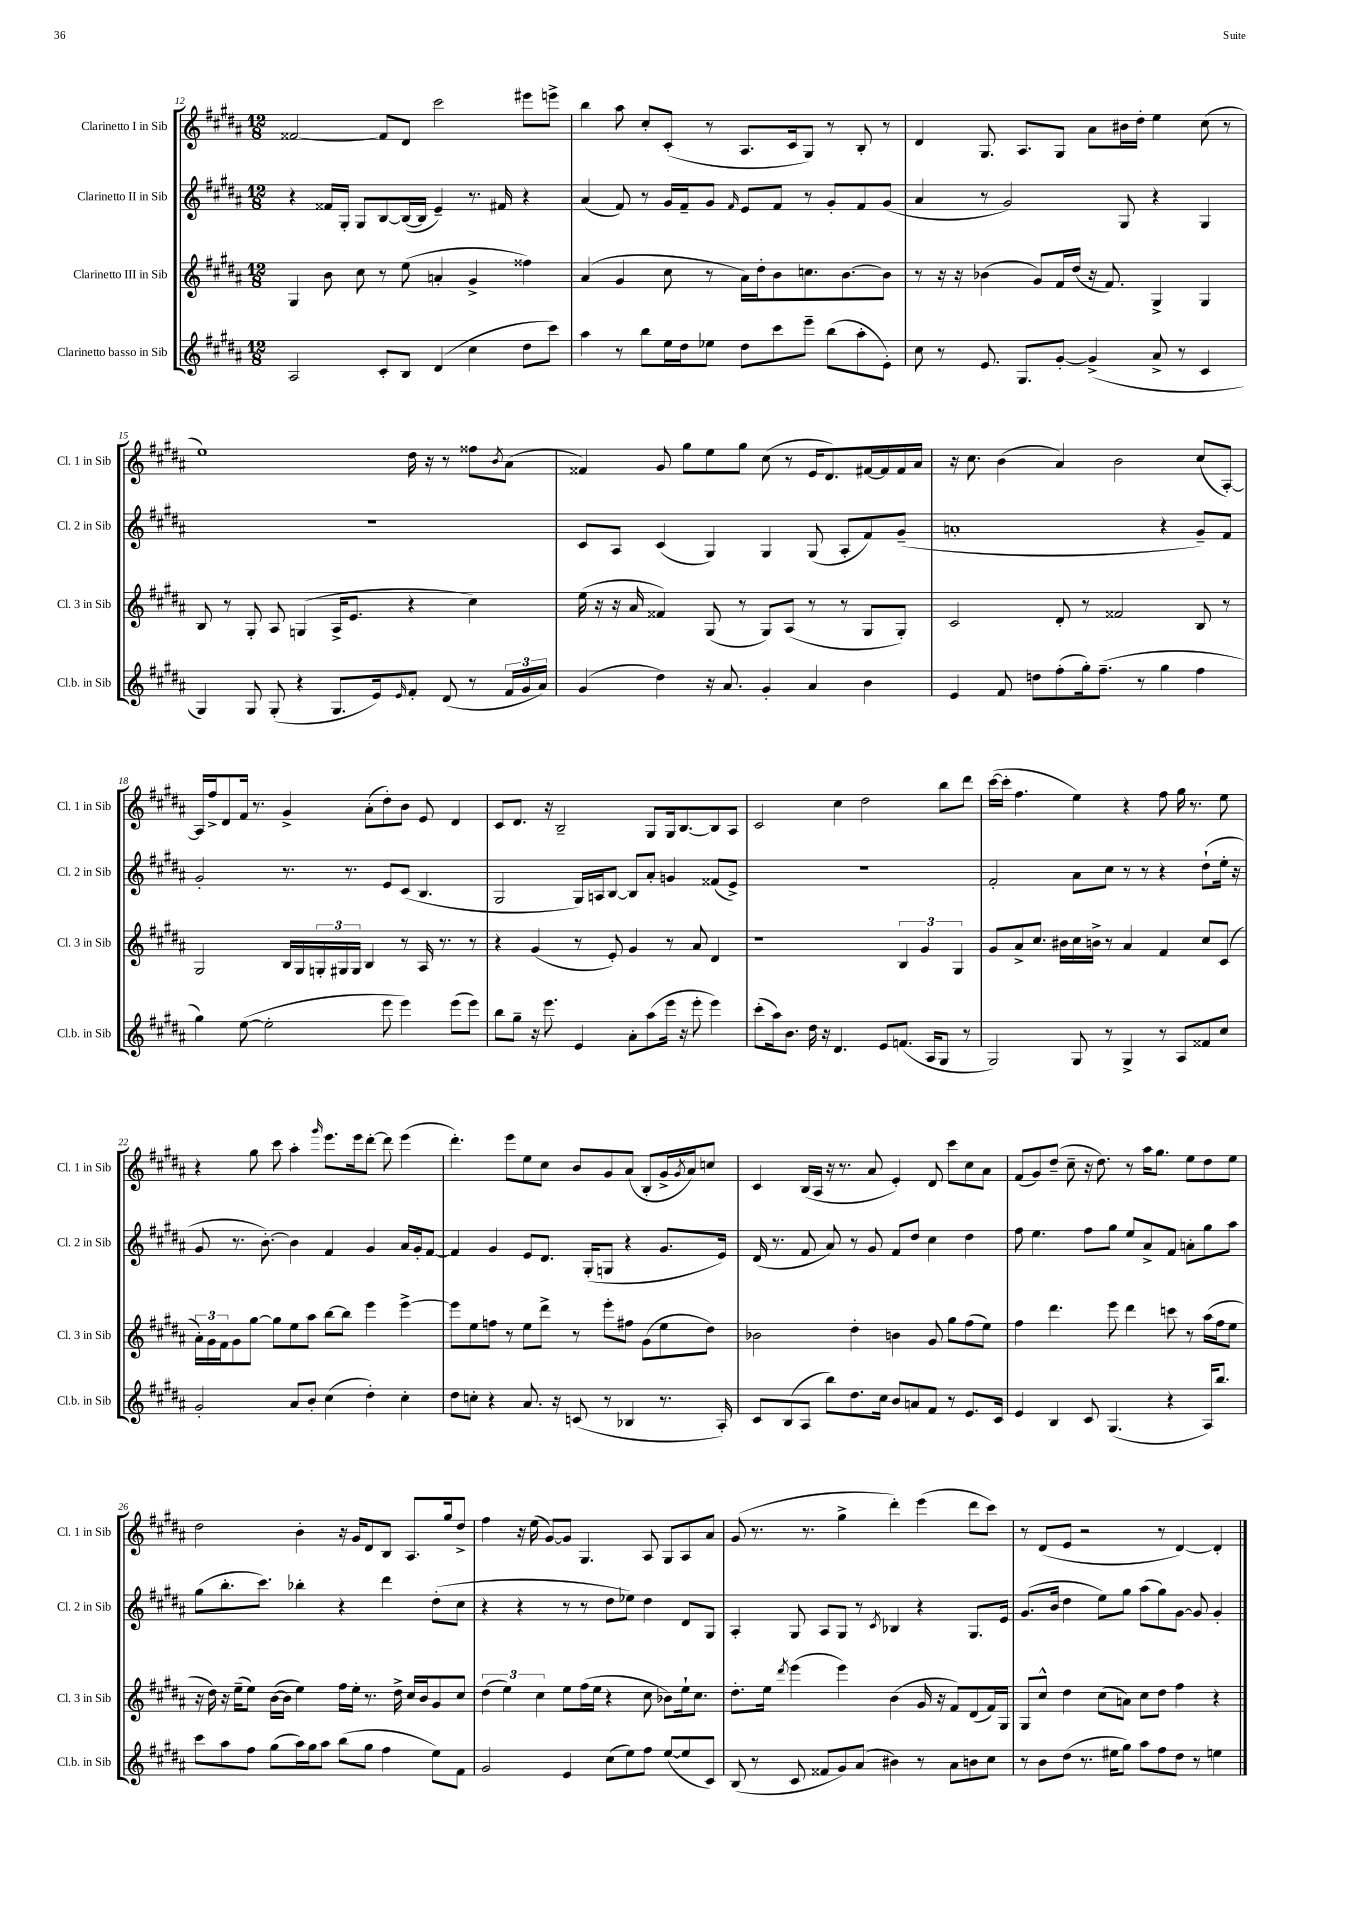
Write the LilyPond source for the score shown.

<<
\new StaffGroup <<
\new Staff = "s0" \with { instrumentName = "Clarinetto I in Sib" shortInstrumentName = "Cl. 1 in Sib" } {
    \clef treble \key b \major \numericTimeSignature \time 12/8
    fisis'2~ fisis'8 dis'8 cis'''2 eis'''8 e'''8-> |
    b''4 ais''8 cis''8-. cis'8-.( r8 ais8. cis'16 gis8) r8 b8-. r8 |
    dis'4 gis8. ais8. gis8 ais'8 bis'16 dis''16-. e''4 cis''8( r8 |
    e''1) dis''16 r16 r8 fisis''8 \acciaccatura { b'8 } ais'8( |
    fisis'4) gis'8 gis''8 e''8 gis''8 cis''8( r8 e'16 dis'8.) fis'16~ fis'16 fis'16 ais'16 |
    r16 cis''8. b'4( ais'4) b'2 cis''8( ais8~-.) |
    ais16 fis''16-> dis'8 fis'16 r8. gis'4-> ais'8-.( dis''8-.) b'8 e'8 dis'4 |
    cis'8 dis'8. r16 b2-- gis8 gis16 b8.~ b8 ais8 |
    cis'2 cis''4 dis''2 b''8 dis'''8 |
    cis'''16~( cis'''16-. fis''4. e''4) r4 fis''8 gis''16 r8. e''8 |
    r4 gis''8 cis'''8 ais''4-. \grace { gis'''16 } e'''8. e'''16 dis'''8~-. dis'''8 e'''4( |
    dis'''4.-.) e'''8 e''8 cis''8 b'8 gis'8 ais'8( b8-. gis'16-> \acciaccatura { gis'8 } ais'16) c''8 |
    cis'4 b16( ais16 r16 r8. ais'8 e'4-.) dis'8 cis'''8 cis''8 ais'8 |
    fis'8( gis'8) dis''8--( cis''8-- r16 dis''8.) r8 ais''16 gis''8. e''8 dis''8 e''8 |
    dis''2 b'4-. r16 gis'16 dis'8 b8 ais8. gis''16 dis''8-> |
    fis''4 r16 e''16( gis'8~) gis'8 gis4. ais8 gis8 ais8 ais'8 |
    gis'8( r8. r8. gis''4-> dis'''4-.) e'''4( dis'''8 cis'''8) |
    r8 dis'8( e'8 r2 r8 dis'4~) dis'4-. \bar "|." |
}
\new Staff = "s1" \with { instrumentName = "Clarinetto II in Sib" shortInstrumentName = "Cl. 2 in Sib" } {
    \clef treble \key b \major \numericTimeSignature \time 12/8
    r4 fisis'16 gis16-. gis8 b8~ b16~( b16 e'4--) r8. fis'16 r4 |
    ais'4( fis'8) r8 gis'16 fis'16-- gis'8 \grace { fis'16 } e'8 fis'8 r8 gis'8-. fis'8 gis'8( |
    ais'4 r8 gis'2) gis8 r4 gis4 |
    r1. |
    cis'8 ais8 cis'4( gis4) gis4 gis8( ais8-. fis'8) gis'8--( |
    a'1-. r4 gis'8--) fis'8 |
    gis'2-. r8. r8. e'8 cis'8( b4. |
    gis2 gis16) a16 b8~ b8 ais'8-. g'4 fisis'8( e'8->) |
    R1. |
    fis'2-. ais'8 cis''8 r8 r8 r4 dis''8-!( e''16-. r16 |
    gis'8 r8. b'8.~-.) b'4 fis'4 gis'4 ais'16 gis'16-. fis'8~ |
    fis'4 gis'4 e'8 dis'8. gis16-.( g8 r4 gis'8. e'16) |
    dis'16( r8. fis'8 ais'8) r8 gis'8 fis'8 dis''8 cis''4 dis''4 |
    fis''8 e''4. fis''8 gis''8 e''8 ais'8-> fis'8 a'8-. gis''8 ais''8 |
    gis''8( b''8.-. cis'''8.) bes''4-. r4 dis'''4 dis''8-.( cis''8 |
    r4 r4 r8 r8 dis''8 ees''8) dis''4 dis'8 gis8 |
    ais4-. gis8 ais8 gis8 r8 \acciaccatura { cis'8 } bes4 r4 gis8. e'16 |
    gis'8.( b'16 dis''4 e''8) gis''8 ais''8( gis''8) gis'8~ gis'8 gis'4-. \bar "|." |
}
\new Staff = "s2" \with { instrumentName = "Clarinetto III in Sib" shortInstrumentName = "Cl. 3 in Sib" } {
    \clef treble \key b \major \numericTimeSignature \time 12/8
    gis4 b'8 cis''8 r8 e''8( a'4-. gis'4-> fisis''4) |
    ais'4( gis'4 cis''8 r8 ais'16) dis''16-. b'8 c''8. b'8.~ b'8 |
    r8 r16 r16 bes'4( gis'8) fis'16 dis''16( r16 fis'8.) gis4-> gis4 |
    b8 r8 gis8-. ais8 g4( ais16-> e'8. r4 cis''4) |
    e''16( r16 r16 ais'16 fisis'4) gis8( r8 gis8) ais8( r8 r8 gis8 gis8-.) |
    cis'2 dis'8-. r8 fisis'2 b8 r8 |
    gis2 b16 gis16 \tuplet 3/2 { g16-. gis16 gis16 } b4 r8 ais16 r8. r8 |
    r4 gis'4( r8 e'8-.) gis'4 r8 ais'8 dis'4 |
    r1 \tuplet 3/2 { b4 gis'4 gis4 } |
    gis'8 ais'8-> cis''8. bis'16 cis''16 b'16-> r8 ais'4 fis'4 cis''8 cis'8( |
    \tuplet 3/2 { ais'16-.) gis'16 fis'16 } gis'8 gis''8~ gis''8 e''8 ais''8 b''8~ b''8 e'''4 e'''4~-> |
    e'''8 e''8 f''8 r8 e''8 dis'''8-> r8 e'''8-. fis''8 gis'8( e''8 dis''8) |
    bes'2 dis''4-. b'4 gis'8 gis''8 fis''8( e''8) |
    fis''4 dis'''4. e'''8 dis'''4 c'''8 r8 ais''16( fis''16 e''8 |
    r16 dis''16) r16 e''16--( e''8) b'16~( b'16 e''4) fis''16 e''16-. r8. dis''16-> cis''16 b'16 gis'8 cis''8 |
    \tuplet 3/2 { dis''4( e''4) cis''4 } e''8 fis''16( e''16 r4 cis''8 bes'8) e''16-! cis''8. |
    dis''8.-. e''16 \acciaccatura { dis'''8 } e'''4( e'''4) b'4( gis'16 r16 fis'8) dis'8( fis'16) gis16 |
    gis8 cis''8-^ dis''4 cis''8( a'8) cis''8 dis''8 fis''4 r4 \bar "|." |
}
\new Staff = "s3" \with { instrumentName = "Clarinetto basso in Sib" shortInstrumentName = "Cl.b. in Sib" } {
    \clef treble \key b \major \numericTimeSignature \time 12/8
    ais2 cis'8-. b8 dis'4( cis''4 dis''8 cis'''8) |
    ais''4 r8 b''8 e''16 dis''16 ees''8 dis''8 cis'''8 e'''8-- b''8( ais''8-. e'8-.) |
    cis''8 r8 e'8. gis8. gis'8~-. gis'4->( ais'8-> r8 cis'4 |
    gis4) gis8 gis8-.( r4 gis8. e'16) \grace { e'16 } fis'8-. dis'8( r8 \tuplet 3/2 { fis'16 gis'16 ais'16) } |
    gis'4( dis''4) r16 ais'8. gis'4-. ais'4 b'4 |
    e'4 fis'8 d''8 fis''8-.( gis''16-.) fis''8.--( r8 gis''4 fis''4 |
    gis''4) e''8~( e''2-. e'''8 e'''4) e'''8( e'''8) |
    b''8 gis''8-- r16 e'''8. e'4 ais'8-. ais''8( e'''16 r16 e'''8-. e'''4) |
    cis'''8-.( ais''16) b'8. dis''16 r16 dis'4. e'8 f'8.( ais16 gis8 r8 |
    gis2) gis8 r8 gis4-> r8 ais8 fisis'8 cis''8 |
    gis'2-. ais'8 b'8-. cis''4( dis''4-.) cis''4-. |
    dis''8 c''8-. r4 ais'8. r16 c'8( r8 bes4 r8. ais16-.) |
    cis'8 b8( ais8 b''8) dis''8. cis''16 b'8 a'8 fis'8 r8 e'8. cis'16 |
    e'4 b4 cis'8 gis4.( r4 ais16) b''8. |
    cis'''8 ais''8 fis''8 gis''8( ais''16) gis''16 ais''8 b''8( gis''8 fis''4 e''8) fis'8 |
    gis'2 e'4 cis''8( e''8) fis''8 e''8~( e''8 cis'8) |
    b8( r8 cis'8 fisis'8 gis'8) ais'8( bis'4) r8 ais'8 b'8 cis''8 |
    r8 b'8 dis''8( r8. eis''16 gis''8) ais''8 fis''8 dis''8 r8 e''4 \bar "|." |
}
>>
>>
\layout { \context { \Score currentBarNumber = #12 } }
